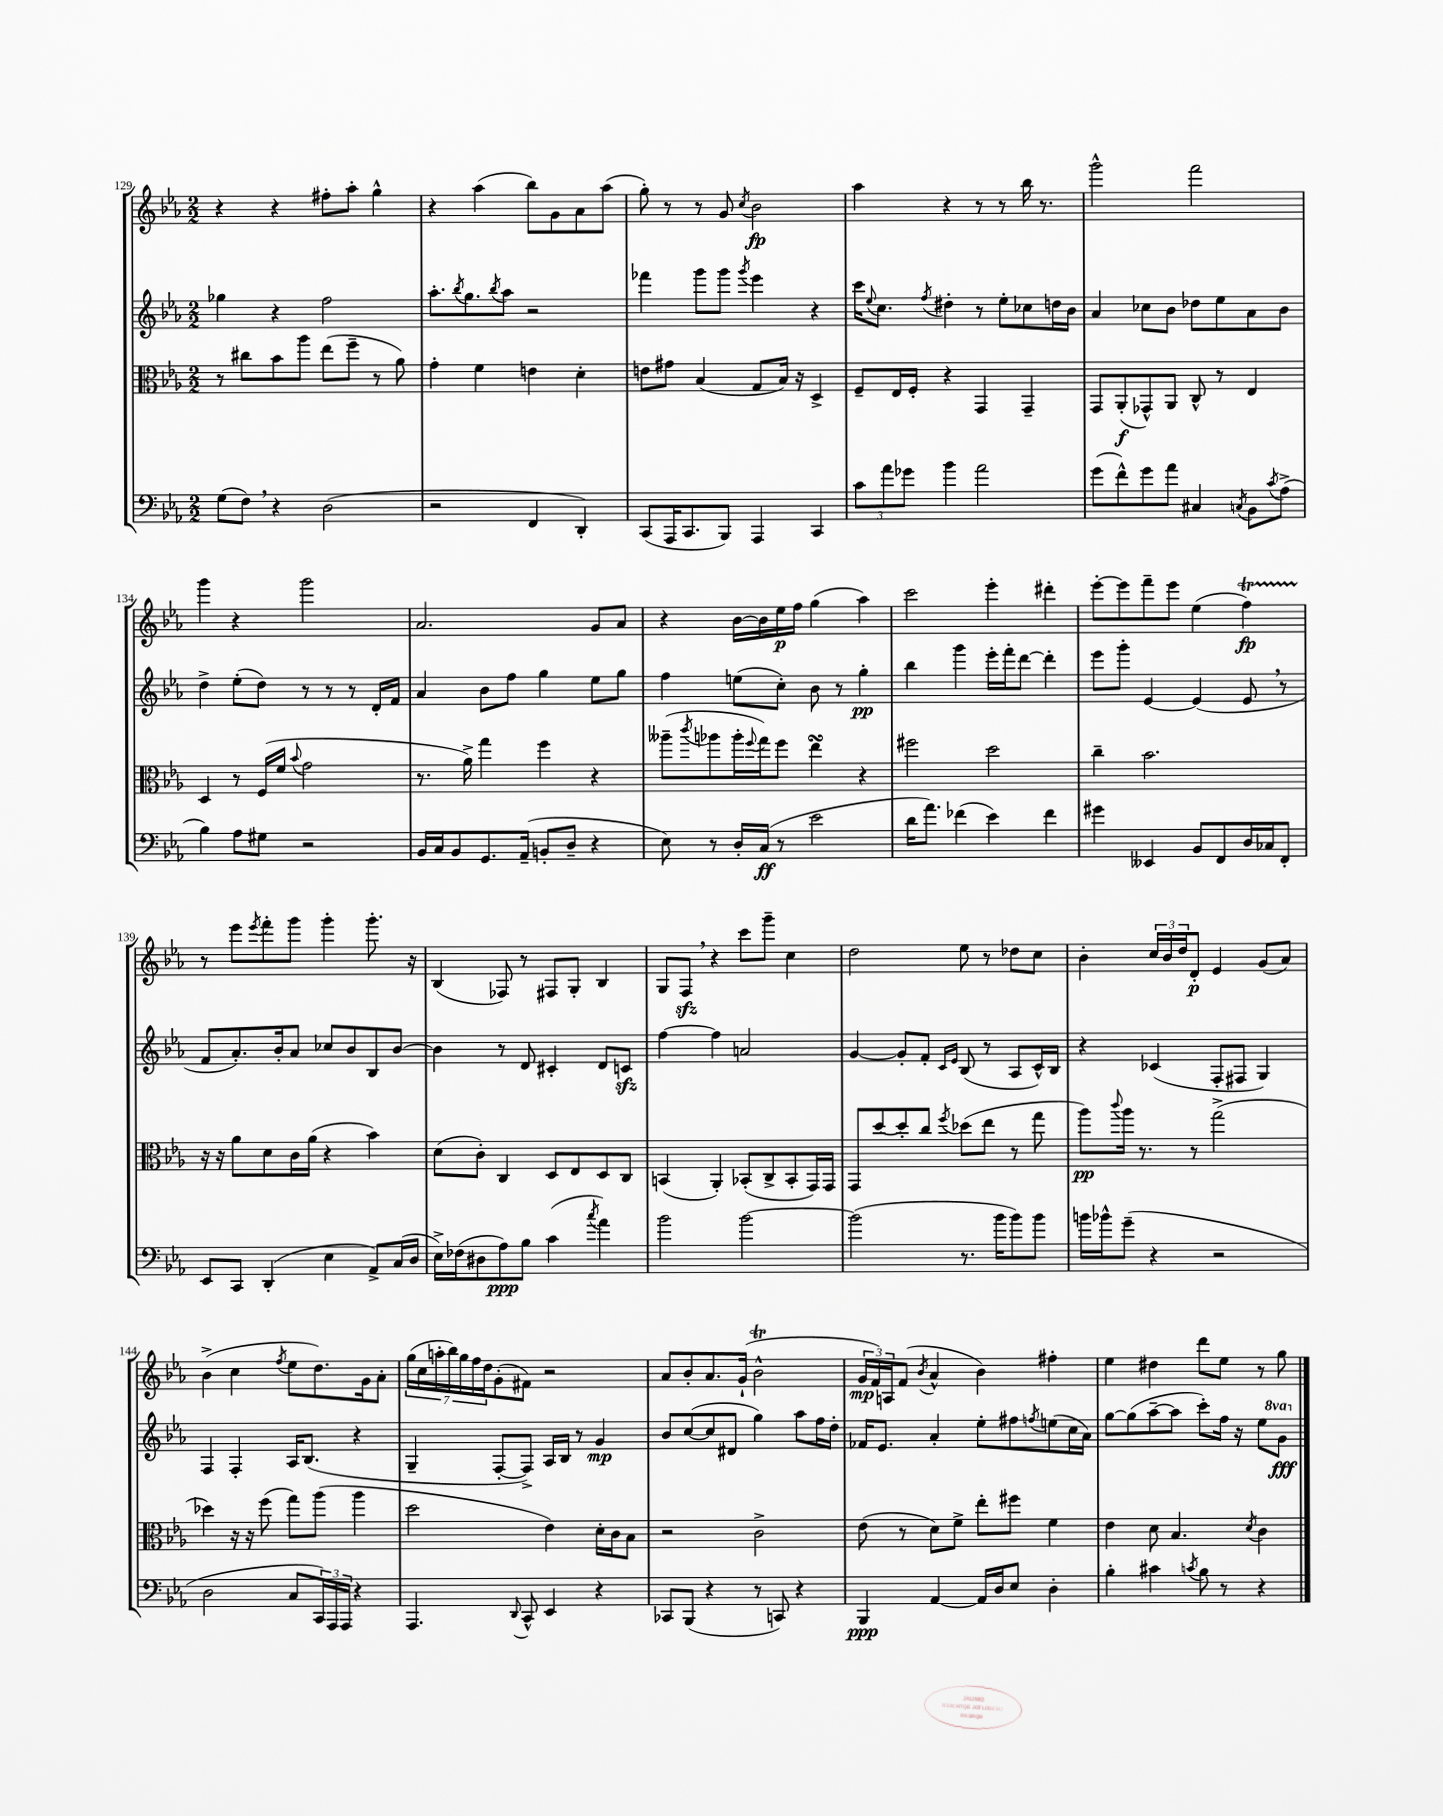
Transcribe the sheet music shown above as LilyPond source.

<<
\new StaffGroup <<
\new Staff = "s0" {
    \clef treble \key ees \major \numericTimeSignature \time 2/2
    r4 r4 fis''8-. aes''8-. g''4-^ |
    r4 aes''4( bes''8) g'8 aes'8 aes''8( |
    g''8-.) r8 r8 g'8 \acciaccatura { c''8 } bes'2\fp |
    aes''4 r4 r8 r8 bes''16 r8. |
    g'''2-^ f'''2 |
    g'''4 r4 g'''2 |
    aes'2. g'8 aes'8 |
    r4 bes'16~ bes'16 ees''16\p f''16 g''4( aes''4) |
    c'''2 ees'''4-. dis'''4-. |
    ees'''8~-. ees'''8 f'''8-- ees'''8 ees''4( f''4\startTrillSpan\fp) |
    r8\stopTrillSpan ees'''8 \acciaccatura { ees'''8 } f'''8-. g'''8 g'''4-. g'''8.-. r16 |
    bes4( fes8) r8 fis8 g8-. bes4 |
    g8 f8\sfz \breathe r4 c'''8 g'''8-- c''4 |
    d''2 ees''8 r8 des''8 c''8 |
    bes'4-. \tuplet 3/2 { c''16 bes'16 d''16 } d'8-.\p ees'4 g'8( aes'8) |
    bes'4->( c''4 \acciaccatura { f''8 } ees''8 d''8.) g'16 aes'8-. |
    \tuplet 7/4 { g''16( c''16 a''16-. bes''16) g''16 f''16 d''16 } g'8-.( fis'8) r2 |
    aes'8 bes'8-. aes'8. g'16-!( bes'2-^\trill |
    \tuplet 3/2 { g'16\mp f'16) a16 } f'8( \acciaccatura { bes'8 } aes'4-^ bes'4) fis''4-. |
    ees''4 dis''4 d'''8 ees''8 r8 g''8 \bar "|." |
}
\new Staff = "s1" {
    \clef treble \key ees \major \numericTimeSignature \time 2/2 \set Staff.ottavationMarkups = #ottavation-simple-ordinals
    ges''4 r4 f''2 |
    aes''8.-. \acciaccatura { bes''8 } g''8. \acciaccatura { bes''8 } aes''8 r2 |
    fes'''4 g'''8 g'''8 \acciaccatura { g'''8 } ees'''4 r4 |
    c'''16 \appoggiatura { ees''8 } c''8. \acciaccatura { f''8 } dis''4-. r8 ees''8-. ces''8 d''16 bes'16 |
    aes'4 ces''8 bes'8 des''8 ees''8 aes'8 bes'8 |
    d''4-> ees''8-.( d''8) r8 r8 r8 d'16-. f'16 |
    aes'4 bes'8 f''8 g''4 ees''8 g''8 |
    f''4 e''8( c''8-.) bes'8 r8 g''4-.\pp |
    bes''4 g'''4 ees'''16-. f'''16-. d'''8~ d'''4-. |
    ees'''8 g'''8-. ees'4~ ees'4( ees'8 \breathe r8 |
    f'8 aes'8.-.) bes'16-. aes'8 ces''8 bes'8 bes8 bes'8~ |
    bes'4 r8 d'8 cis'4-. d'8 c'8\sfz |
    f''4~ f''4 a'2 |
    g'4~ g'8-. f'8-. \grace { c'16 ees'16 } bes8( r8 aes8 c'16-^) bes16 |
    r4 ces'4( f8-. fis8 g4) |
    f4 f4-. aes16 bes8.( r4 |
    g4-- f8~-. f8->) aes16 bes16 r8 g'4\mp |
    bes'8 c''8~( c''8 dis'8 g''4) aes''8 f''16 d''16-. |
    fes'16 ees'8. aes'4-. ees''8-. fis''8 \acciaccatura { f''8 } e''8( c''16 aes'16) |
    g''8~ g''8( aes''8~-- aes''8 c'''8-.) f''16 r16 ees''8 \ottava #1 g''8\fff \ottava #0 \bar "|." |
}
\new Staff = "s2" {
    \clef alto \key ees \major \numericTimeSignature \time 2/2
    r8 cis''8 bes'8 aes''8 ees''8( f''8-- r8 aes'8) |
    g'4-. f'4 e'4 d'4-. |
    e'8 gis'8 bes4( g8 bes16) r16 d4-> |
    f8-- ees16 f16-. r4 g,4 g,4-- |
    g,8 aes,8-.\f( ges,8-^) aes,8 c8-^ r8 ees4 |
    d4 r8 f16( f'16 \appoggiatura { bes'8 } g'2 |
    r8. aes'16->) g''4 f''4 r4 |
    aeses''8--( \acciaccatura { c'''8 } aes''8 aes''16-. \appoggiatura { f''8 } g''16) f''8 ees''4\turn r4 |
    fis''2 d''2 |
    c''4-- bes'2. |
    r16 r16 aes'8 d'8 c'16 aes'16( r4 bes'4) |
    d'8( c'8-.) c4 d8 ees8 d8 c8 |
    b,4( aes,4-.) bes,8-.( c8-> bes,8-. g,16) g,16 |
    g,8 d''8~ d''8-. c''8 \acciaccatura { f''8 } des''8( ees''8 r8 g''8 |
    aes''8\pp) \appoggiatura { c'''8 } aes''16 r8. r8 g''2->( |
    des''4) r16 r16 f''8( g''8) aes''8( aes''4 |
    d''2 ees'4) d'16-. c'16 bes8 |
    r2 c'2-> |
    ees'8( r8 d'8) f'8-> ees''8-. fis''8 f'4 |
    ees'4 d'8 bes4. \acciaccatura { d'8 } c'4 \bar "|." |
}
\new Staff = "s3" {
    \clef bass \key ees \major \numericTimeSignature \time 2/2
    g8( f8) \breathe r4 d2( |
    r2 f,4 d,4-.) |
    c,8( aes,,16 c,8. bes,,8) aes,,4 c,4 |
    \tuplet 3/2 { c'8 aes'8 ges'8 } bes'4 aes'2 |
    g'8( f'8-^) g'8 aes'8 cis4 \acciaccatura { c8 } bes,8 \acciaccatura { c'8 } aes8->( |
    bes4) aes8 gis8 r2 |
    bes,16 c16 bes,8 g,8. aes,16--( b,8-. d8-- r4 |
    ees8) r8 d16-. c16\ff( r8 ees'2 |
    d'16 aes'8.) fes'4( ees'4) fes'4 |
    gis'4 eeses,4 bes,8 f,8 d16 ces16 f,8-. |
    ees,8 c,8 d,4-.( ees4 aes,8->) c16( d16 |
    ees16->) fes16( dis8 aes8\ppp) bes8 c'4( \acciaccatura { c''8 } aes'4) |
    bes'2 bes'2~ |
    bes'2( r8. bes'16 bes'8) bes'8 |
    b'16 bes'16-^ g'8--( r4 r2 |
    d2 c8 \tuplet 3/2 { c,16) aes,,16 aes,,16 } r4 |
    aes,,4. \appoggiatura { d,8 } c,8-^ ees,4 r4 |
    ces,8 bes,,8( r4 r8 c,8) r4 |
    bes,,4\ppp aes,4~ aes,16 d16 ees8 d4-. |
    bes4-. cis'4 \acciaccatura { c'8 } bes8 r8 r4 \bar "|." |
}
>>
>>
\layout { \context { \Score currentBarNumber = #129 } }
